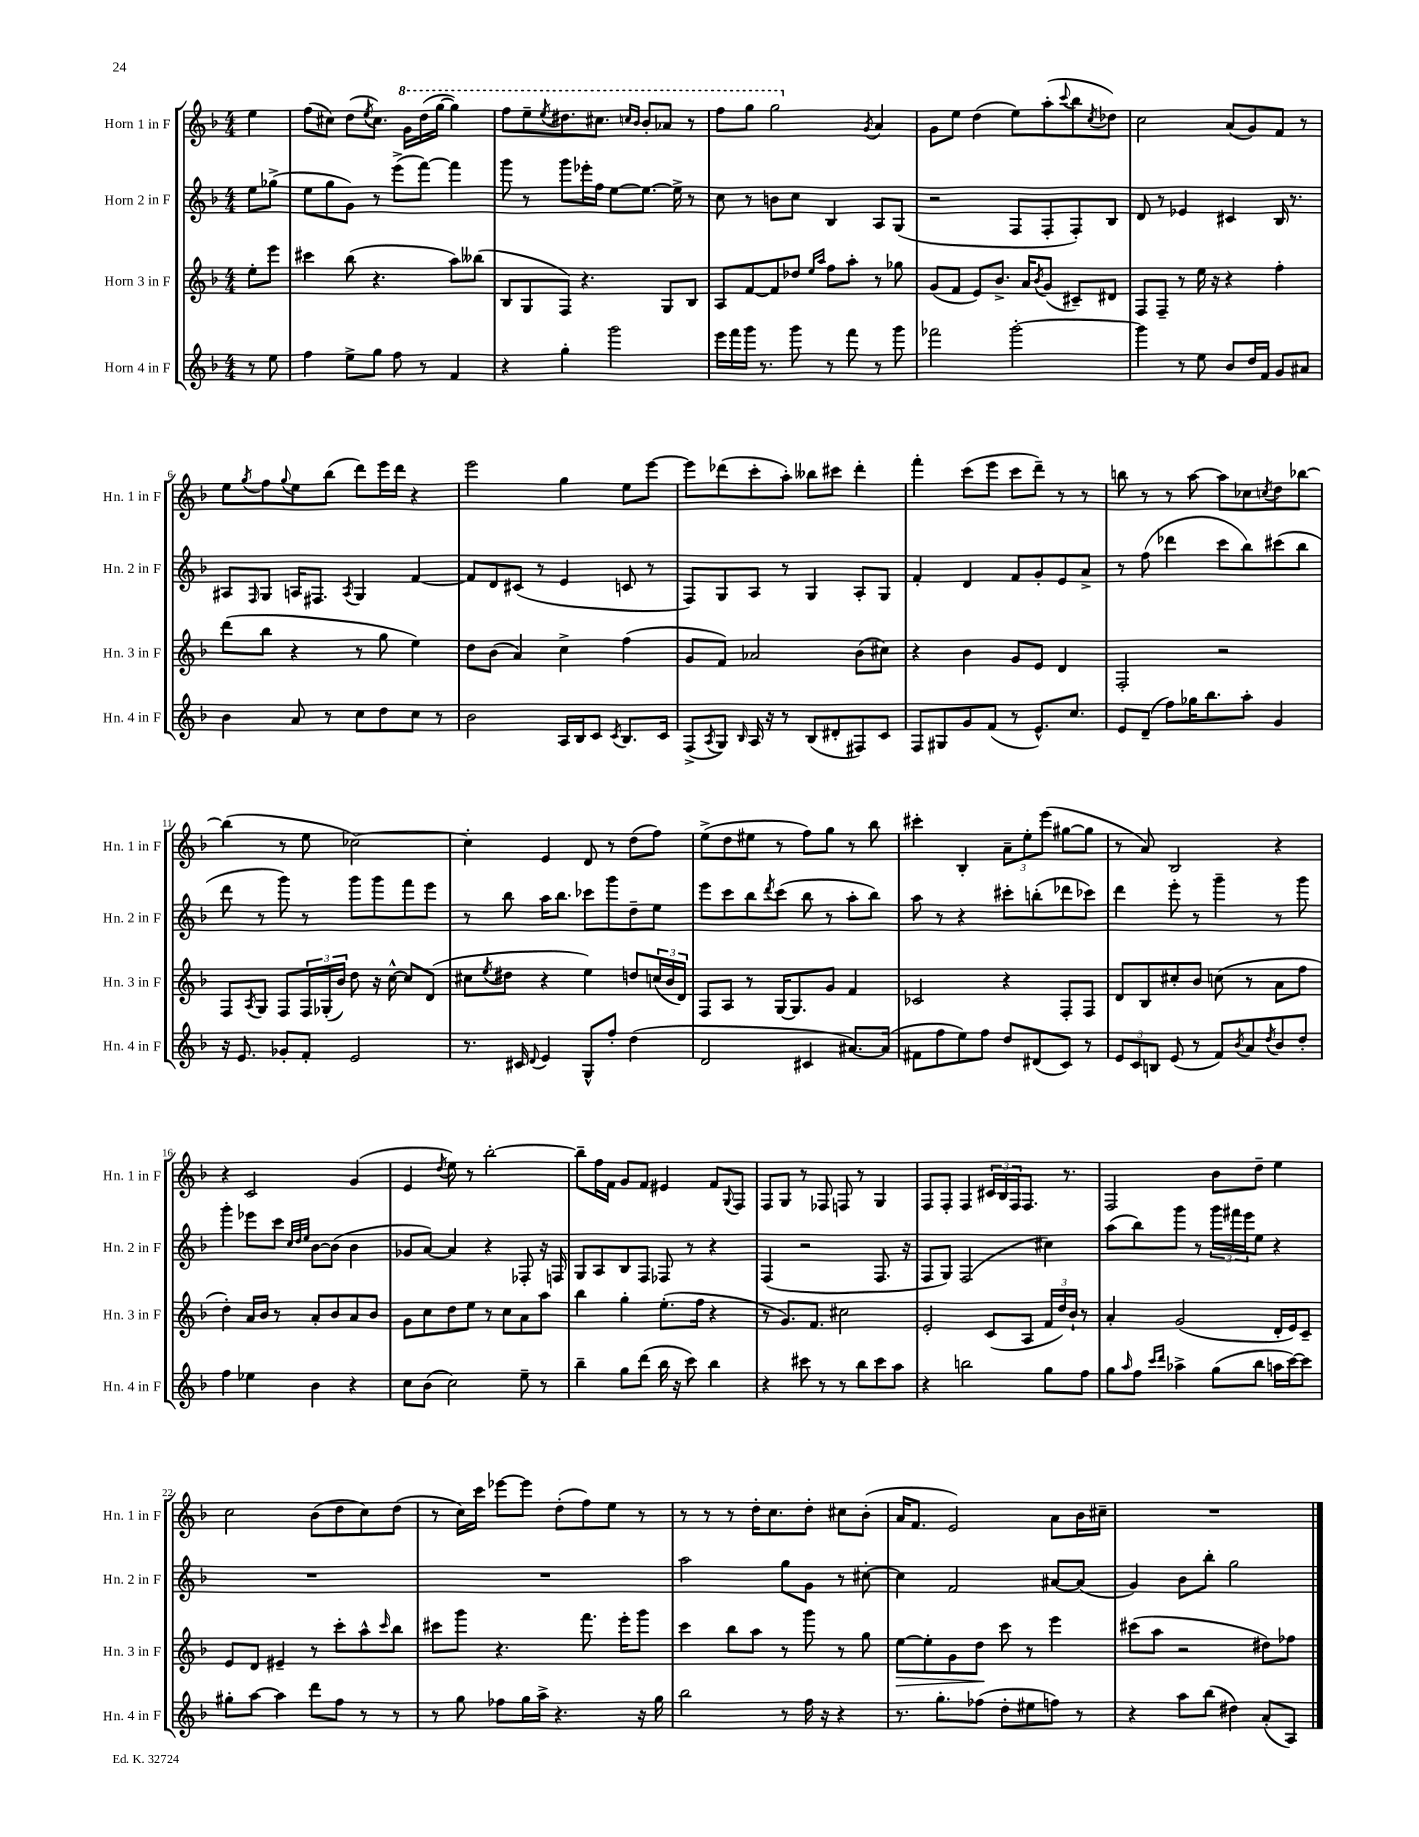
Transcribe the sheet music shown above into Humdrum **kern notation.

**kern	**kern	**kern	**kern
*staff4	*staff3	*staff2	*staff1
*clefG2	*clefG2	*clefG2	*clefG2
*k[b-]	*k[b-]	*k[b-]	*k[b-]
*M4/4	*M4/4	*M4/4	*M4/4
8r	8ee'	8ee	4ee
8ee	8eee	(8gg-^	.
=	=	=	=
4ff	4ccc#	8ee	(8ff
.	.	8gg	8cc#)
8ee^	(8bb-	8g)	(8dd
.	.	.	8qee
8gg	4.r	8r	8.cc#)
8ff	.	(8eee^	.
.	.	.	16gg
8r	.	[8fff)	(16ddd
.	.	.	[16ggg
4f	8aa)	4fff]	4ggg])
.	(8bb--	.	.
=	=	=	=
4r	8B-	8ggg	8fff
.	8G	8r	8eee~
.	.	.	8qeee
4gg'	8F)	8ggg	8.ddd#
.	4.r	16eee-'	.
.	.	16ff	8.ccc#
2ggg	.	[8ee	.
.	.	.	16qqccc
.	.	.	16qqbb-
.	.	8.ee_	8bb-'
.	8G	.	8aa-
.	.	16ee^]	.
.	8B-	8r	8r
=	=	=	=
16eee	8A	8cc	8fff
16fff	.	.	.
16ggg	[8f	8r	8ggg
8.r	.	.	.
.	8f]	8b	2ggg
8ggg	8dd-	8cc	.
.	16qqee	.	.
.	16qqaa	.	.
8r	8ff	4B-	.
8fff	8aa'	.	.
.	.	.	8qg
8r	8r	8A	4a
8ggg	8gg-	(8G	.
=	=	=	=
2fff-	(8g	2r	8g
.	8f	.	8ee
.	8e)	.	(4dd
.	8.b-^	.	.
[2ggg'	.	8F	8ee)
.	16a	.	.
.	8qb-	.	.
.	(8g	8F'	(8aa'
.	.	.	8qqccc
.	8c#~)	8F')	8bb-
.	.	.	8qcc
.	8d#	8B-	8dd-)
=	=	=	=
4ggg]	8F	8d	2cc
.	8F~	8r	.
8r	8r	4e-	.
8ee	16ee	.	.
.	16r	.	.
8b-	4r	4c#	(8a
16dd	.	.	8g)
16f	.	.	.
8g	4ff'	16B-	8f
.	.	8.r	.
8a#	.	.	8r
=	=	=	=
4b-	(8ddd	8A#	8ee
.	.	16qqF	8qgg
.	8bb-	8G	8ff
.	.	.	8qqgg
8a	4r	16A	8ee
.	.	8.F#	.
8r	.	.	(8bb-
.	.	8qA	.
8cc	8r	4G	8ddd)
8dd	8gg	.	16eee
.	.	.	16ddd
8cc	4ee)	[4f	4r
8r	.	.	.
=	=	=	=
2b-	8dd	8f]	2eee
.	(8b-	8d	.
.	4a)	(8c#	.
.	.	8r	.
16A	4cc^	4e	4gg
16B-	.	.	.
8c	.	.	.
8qc	.	.	.
8.B-	(4ff	8c	8ee
.	.	8r	[8eee
16c	.	.	.
=	=	=	=
(8F^	8g	8F)	8eee]
8qA	.	.	.
8G)	8f)	8G	(8ddd-
16qqB-	.	.	.
16A	2a-	8A	8ccc'
16r	.	.	.
8r	.	8r	8aa')
(8B-	.	4G	8bb--
8d#'	.	.	8ccc#
8F#)	(8b-	8A'	4ddd-'
8c	8cc#)	8G	.
=	=	=	=
8F	4r	4f'	4fff'
8G#	.	.	.
8g	4b-	4d	(8ccc
(8f	.	.	8eee
8r	8g	8f	8ccc
8.e^^)	8e	8g'	8ddd~)
.	4d	8e	8r
8.cc	.	.	.
.	.	8a^	8r
=	=	=	=
8e	2F'	8r	8bb
(8d~	.	(8ff	8r
8ff)	.	4ddd-	8r
16gg-	.	.	[8aa
8.bb-	.	.	.
.	2r	8ccc	8aa]
8aa'	.	8bb-)	8cc-
.	.	.	8qcc
4g	.	(8ccc#	8dd
.	.	8bb-	[8bb-
=	=	=	=
16r	8F	8ddd	(4bb-]
8.e	.	.	.
.	8qA	.	.
.	8G	8r	.
8g-'	8F	8ggg)	8r
8f'	24F	8r	8ee
.	(24G-'	.	.
.	24b-)	.	.
2e	8dd	8ggg	[2cc-)
.	16r	8ggg	.
.	[16cc^^	.	.
.	8cc]	8fff	.
.	(8d	8eee	.
=	=	=	=
8.r	8cc#	8r	4cc-']
.	8qee	.	.
.	8dd#	8bb-	.
16c#	.	.	.
8qqd	.	.	.
4e	4r	16aa	4e
.	.	8.bb-	.
8G^^	4ee)	8ccc-	8d
8ff'	.	8ggg	8r
(4dd	8dd	8dd~	(8dd
.	(24cc	8ee	8ff)
.	24b-	.	.
.	24d)	.	.
=	=	=	=
2d	8F	8eee	(8ee^
.	8A	8ccc	8dd
.	8r	8bb-	8ee#
.	.	8qddd	.
.	[16G	(8ccc	8r
.	8.G]	.	.
4c#	.	8bb-	8ff)
.	8g	8r	8gg
[8.a#)	4f	8aa'	8r
.	.	8bb-)	8bb-
(16a#]	.	.	.
=	=	=	=
8f#	2c-	8aa	4ccc#'
8ff	.	8r	.
8ee)	.	4r	4B-'
8ff	.	.	.
8dd	4r	8ccc#'	12a~
.	.	.	12ee'
(8d#	.	(8bb'	.
.	.	.	(12eee
8c)	8F'	8ddd-	[8gg#
8r	8F	8ccc-)	8gg#]
=	=	=	=
12e	8d	4ddd	8r
12c	.	.	.
.	8B-	.	8a)
12B	.	.	.
(8e	8cc#'	8eee'	2B-
8r	8b-	8r	.
8f)	(8cc	4ggg~	.
8qb-	.	.	.
8a	8r	.	.
8qdd	.	.	.
8b-	8a	8r	4r
8dd'	8ff	8ggg	.
=	=	=	=
4ff	4dd')	4ggg'	4r
4ee-	16a	8eee-	2c
.	16b-	.	.
.	8r	8ccc	.
.	.	32qqcc	.
.	.	32qqdd	.
.	.	32qqee	.
4b-	8a'	[8b-	.
.	8b-	(8b-]	.
4r	8a	4b-	(4g
.	8b-	.	.
=	=	=	=
8cc	8g	8g-	4e
(8b-	8cc	[8a)	.
.	.	.	8qdd
2cc)	8dd	4a]	8ee)
.	8ee	.	8r
.	8r	4r	[2bb-'
.	8cc	.	.
8ee~	8a	8F-'	.
8r	8aa	16r	.
.	.	16F	.
=	=	=	=
4bb-~	4bb-	8G	8bb-~]
.	.	8A	16ff
.	.	.	16f
8gg	4gg'	8B-	8g
(8ddd	.	8F	8f
16bb-	(8.ee'	8F-	4e#
16r	.	.	.
8ccc)	.	8r	.
.	16ff	.	.
4bb-	4r	4r	8f
.	.	.	8qqG
.	.	.	8F
=	=	=	=
4r	8r	(4F	8F
.	8.g)	.	8G
8ccc#	.	2r	8r
.	8.f	.	.
8r	.	.	8F-
8r	2cc#	.	8F
8bb-	.	.	8r
8ccc#	.	8.F	4G
8aa	.	.	.
.	.	16r	.
=	=	=	=
4r	2e'	8F	8F
.	.	8G)	8F'
2bb	.	(2F	4F
.	(8c	.	24c#
.	.	.	24B-
.	.	.	24F
.	8A	.	8.F
8gg	24f	4cc#)	.
.	24dd)	.	.
.	.	.	8.r
.	24b-`	.	.
8ff	8r	.	.
=	=	=	=
8gg	4a'	(8aa	2F
16qqaa	.	.	.
8ff	.	8bb-)	.
16qqccc	.	.	.
16qqddd	.	.	.
4aa-^	(2g	8ggg	.
.	.	8r	.
(8gg	.	24ggg	8b-
.	.	24fff#	.
.	.	24eee	.
8bb-	.	8ee	8dd~
16aa	16d'	4r	4ee
[16ccc)	16e)	.	.
8ccc]	8c~	.	.
=	=	=	=
8gg#'	8e	1r	2cc
[8aa	8d	.	.
4aa]	4e#~	.	.
8ddd	8r	.	(8b-
8ff	8ccc'	.	8dd
8r	8aa^^	.	8cc)
.	16qqccc	.	.
8r	8bb-	.	(8dd
=	=	=	=
8r	8ccc#	1r	8r
8gg	8ggg	.	16cc)
.	.	.	16ccc
8ff-	4.r	.	[8eee-
16gg	.	.	8eee-]
16aa^	.	.	.
4.r	.	.	(8dd'
.	8.fff	.	8ff)
.	.	.	8ee
.	16eee'	.	.
16r	8ggg	.	8r
16gg	.	.	.
=	=	=	=
2bb-	4ccc	2aa	8r
.	.	.	8r
.	8bb-	.	8r
.	8aa	.	16dd'
.	.	.	8.cc
8r	8r	8gg	.
16ff	8ggg	8g	8dd'
16r	.	.	.
4r	8r	8r	8cc#
.	8gg	[8cc#'	(8b-'
=	=	=	=
8.r	[8ee	4cc#]	16a
.	.	.	8.f
.	8ee']	.	.
8.gg'	.	.	.
.	8g	2f	2e)
(8ff-	8dd	.	.
8dd'	8ccc	.	.
8ee#	8r	.	.
8ff)	4eee	[8a#	8a
8r	.	(8a#]	16b-
.	.	.	16cc#~
=	=	=	=
4r	(8ccc#	4g)	1r
.	8aa	.	.
8aa	2r	8b-	.
(8bb-	.	8bb-'	.
4dd#)	.	2gg	.
(8a'	8dd#)	.	.
8A)	8ff-	.	.
==	==	==	==
*-	*-	*-	*-
